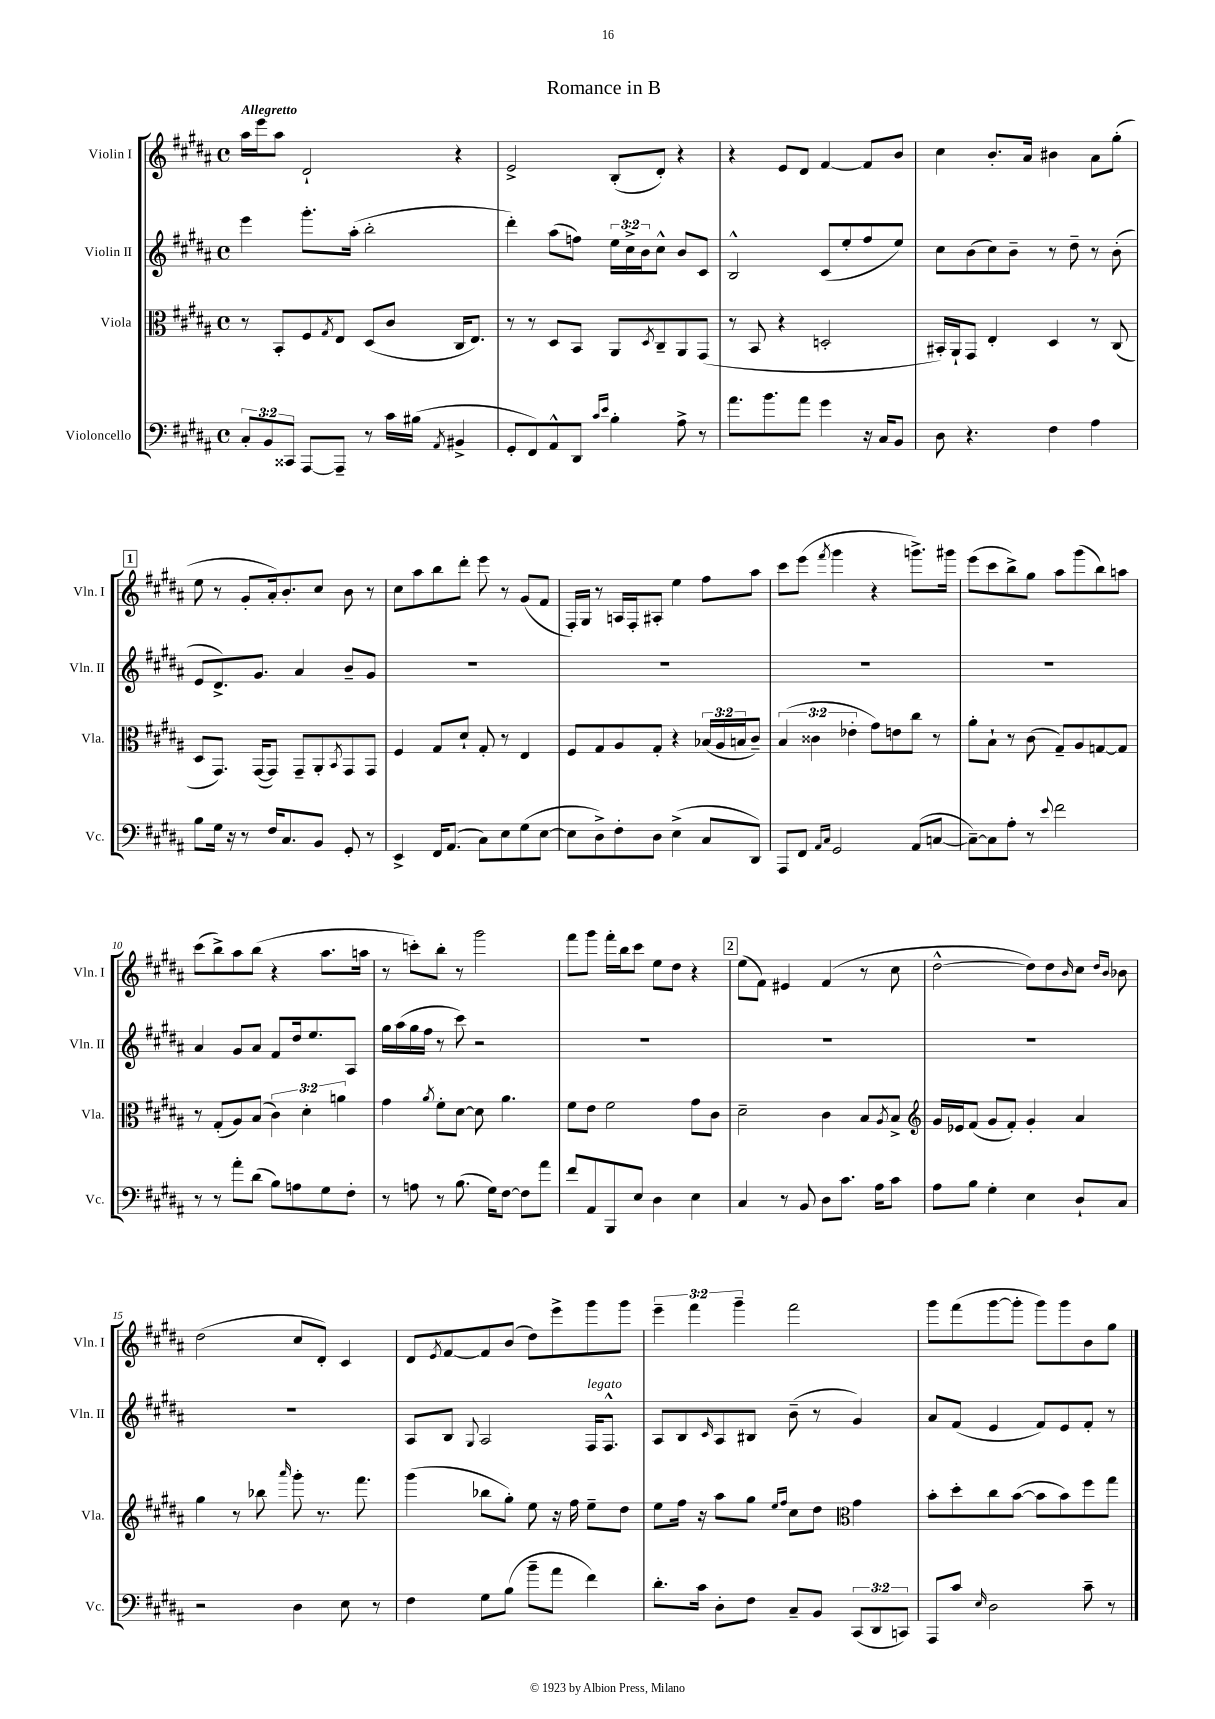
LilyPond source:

\header { title = "Romance in B" }
<<
\new StaffGroup <<
\new Staff = "s0" \with { instrumentName = "Violin I" shortInstrumentName = "Vln. I" } {
    \clef treble \key b \major \defaultTimeSignature \time 4/4 \override Staff.TupletNumber.text = #tuplet-number::calc-fraction-text \tempo "Allegretto"
    ais''16 e'''16 ais''8 dis'2-! r4 |
    e'2-> b8-.( dis'8-.) r4 |
    r4 e'8 dis'8 fis'4~ fis'8 b'8 |
    cis''4 b'8.-. ais'16 bis'4 ais'8 gis''8-.( |
    \mark \markup { \box "1" } e''8 r8 gis'8-. ais'16-.) b'8.-. cis''8 b'8 r8 |
    cis''8 ais''8 b''8 dis'''8-. e'''8 r8 gis'8( fis'8 |
    fis16-.) gis16 r8 a16 fis16-. ais8-. e''4 fis''8 ais''8 |
    cis'''8 e'''8( \acciaccatura { fis'''8 } gis'''4 r4 g'''8.->) gis'''16 |
    e'''8( cis'''8 b''8->) gis''8 ais''8 gis'''8( b''8) a''8 |
    cis'''8( b''8->) ais''8 b''8( r4 ais''8. a''16 |
    r8 c'''8-.) b''8-. r8 gis'''2 |
    fis'''8 gis'''8 fis'''16-. b''16 cis'''8 e''8 dis''8 r4 |
    \mark \markup { \box "2" } e''8( fis'8) eis'4 fis'4( r8 cis''8 |
    dis''2~-^ dis''8) dis''8 \grace { b'16 } cis''8 \grace { dis''16 b'16 } bes'8 |
    dis''2( cis''8 dis'8-.) cis'4 |
    dis'8 \acciaccatura { e'8 } fis'8~ fis'8 b'8( dis''8) e'''8-> gis'''8 gis'''8 |
    \tuplet 3/2 { e'''4-- fis'''4 gis'''4-- } fis'''2 |
    gis'''8 fis'''8( gis'''8~ gis'''8-. gis'''8) gis'''8 b'8 gis''8 \bar "|." |
}
\new Staff = "s1" \with { instrumentName = "Violin II" shortInstrumentName = "Vln. II" } {
    \clef treble \key b \major \defaultTimeSignature \time 4/4 \override Staff.TupletNumber.text = #tuplet-number::calc-fraction-text
    e'''4 gis'''8.-. ais''16-.( b''2-. |
    dis'''4-.) ais''8( f''8) \tuplet 3/2 { e''16 cis''16-> b'16 } cis''8-^ b'8 cis'8 |
    b2-^ cis'8( e''8-. fis''8 e''8) |
    cis''8 b'8( cis''8) b'8-- r8 dis''8-- r8 b'8-.( |
    \mark \markup { \box "1" } e'8 dis'8.->) gis'8. ais'4 b'8-- gis'8 |
    R1 |
    R1 |
    R1 |
    R1 |
    ais'4 gis'8 ais'8 fis'8 dis''16 e''8. ais8 |
    gis''16 ais''16( gis''16 fis''16 r8 cis'''8) r2 |
    R1 |
    \mark \markup { \box "2" } R1 |
    R1 |
    R1 |
    ais8 b8 \appoggiatura { gis8 } ais2 fis16^\markup { \italic "legato" } fis8.-^ |
    ais8 b8 \grace { cis'16 } ais8 bis8 b'8--( r8 gis'4) |
    ais'8 fis'8( e'4 fis'8) e'8 fis'8-. r8 \bar "|." |
}
\new Staff = "s2" \with { instrumentName = "Viola" shortInstrumentName = "Vla." } {
    \clef alto \key b \major \defaultTimeSignature \time 4/4 \override Staff.TupletNumber.text = #tuplet-number::calc-fraction-text
    r8 b,8-. fis8 \acciaccatura { gis8 } e8 dis8( cis'8 cis16 e8.) |
    r8 r8 dis8 b,8 ais,8 \acciaccatura { dis8 } cis8-- ais,8 gis,8( |
    r8 b,8 r4 d2-. |
    bis,16-.) ais,16-! gis,8 e4-. dis4 r8 cis8( |
    \mark \markup { \box "1" } dis8 gis,8.) gis,16~( gis,8) gis,8-- ais,8-. \acciaccatura { b,8 } gis,8 gis,8 |
    fis4 gis8 dis'8-! gis8-. r8 e4 |
    fis8 gis8 ais8 gis8-. r4 \tuplet 3/2 { bes16( ais16 b16 } cis'8--) |
    \tuplet 3/2 { b4( cisis'4 ees'4-. } gis'8) e'8 cis''8 r8 |
    ais'8-. b8-! r8 cis'8( gis8--) ais8 g8~ g8 |
    r8 gis8-.( ais8) b8( \tuplet 3/2 { cis'4) dis'4-. a'4 } |
    gis'4 \acciaccatura { ais'8 } fis'8-. dis'8~ dis'8 ais'4. |
    fis'8 e'8 fis'2 gis'8 cis'8 |
    \mark \markup { \box "2" } dis'2-- cis'4 b8 \acciaccatura { ais8 } b8-> |
    \clef treble gis'16 ees'16 fis'8( gis'8 fis'8-.) gis'4-. ais'4 |
    gis''4 r8 bes''8 \grace { ais'''16 } gis'''8-. r8. fis'''8. |
    gis'''4( bes''8 gis''8-.) e''8 r16 fis''16 e''8-- dis''8 |
    e''8 fis''16 r16 ais''8 gis''8 \grace { e''16 fis''16 } cis''8 dis''8 \clef alto gis'4 |
    b'8-. dis''8-. cis''8 b'8~( b'8 b'8) fis''8 gis''8 \bar "|." |
}
\new Staff = "s3" \with { instrumentName = "Violoncello" shortInstrumentName = "Vc." } {
    \clef bass \key b \major \defaultTimeSignature \time 4/4 \override Staff.TupletNumber.text = #tuplet-number::calc-fraction-text
    \tuplet 3/2 { cis8-. b,8 cisis,8 } ais,,8~ ais,,8-- r8 cis'16 bis16( \acciaccatura { ais,8 } bis,4-> |
    gis,8-. fis,8) ais,8-^ dis,8 \grace { cis'16 e'16 } b4-. ais8-> r8 |
    ais'8. b'8. ais'8 gis'4 r16 cis16 b,8 |
    dis8 r4. fis4 ais4 |
    \mark \markup { \box "1" } b8 gis16 r16 r8 fis16 cis8. b,8 gis,8-. r8 |
    e,4-> fis,16 ais,8.( cis8) e8 gis8( e8~ |
    e8 dis8->) fis8-. dis8 e4->( cis8 dis,8) |
    ais,,8 fis,8 \grace { ais,16 cis16 } gis,2 ais,8( c8~ |
    c8~--) c8 ais8-. r8 \appoggiatura { e'8 } fis'2 |
    r8 r8 ais'8-. dis'8( b8) a8 gis8 fis8-. |
    r8 a8 r8 b8.( gis16) fis8~ fis8 ais'8 |
    fis'8 ais,8 b,,8 e8 dis4 e4 |
    \mark \markup { \box "2" } cis4 r8 b,8 dis8 cis'8. ais16 cis'8 |
    ais8 b8 gis4-. e4 dis8-! cis8 |
    r2 dis4 e8 r8 |
    fis4 gis8 b8( b'8-- ais'8 fis'4) |
    dis'8.-. cis'16 dis8-. fis8 cis8-- b,8 \tuplet 3/2 { cis,8( dis,8 c,8) } |
    ais,,8 cis'8 \grace { e16 } dis2 cis'8-- r8 \bar "|." |
}
>>
>>
